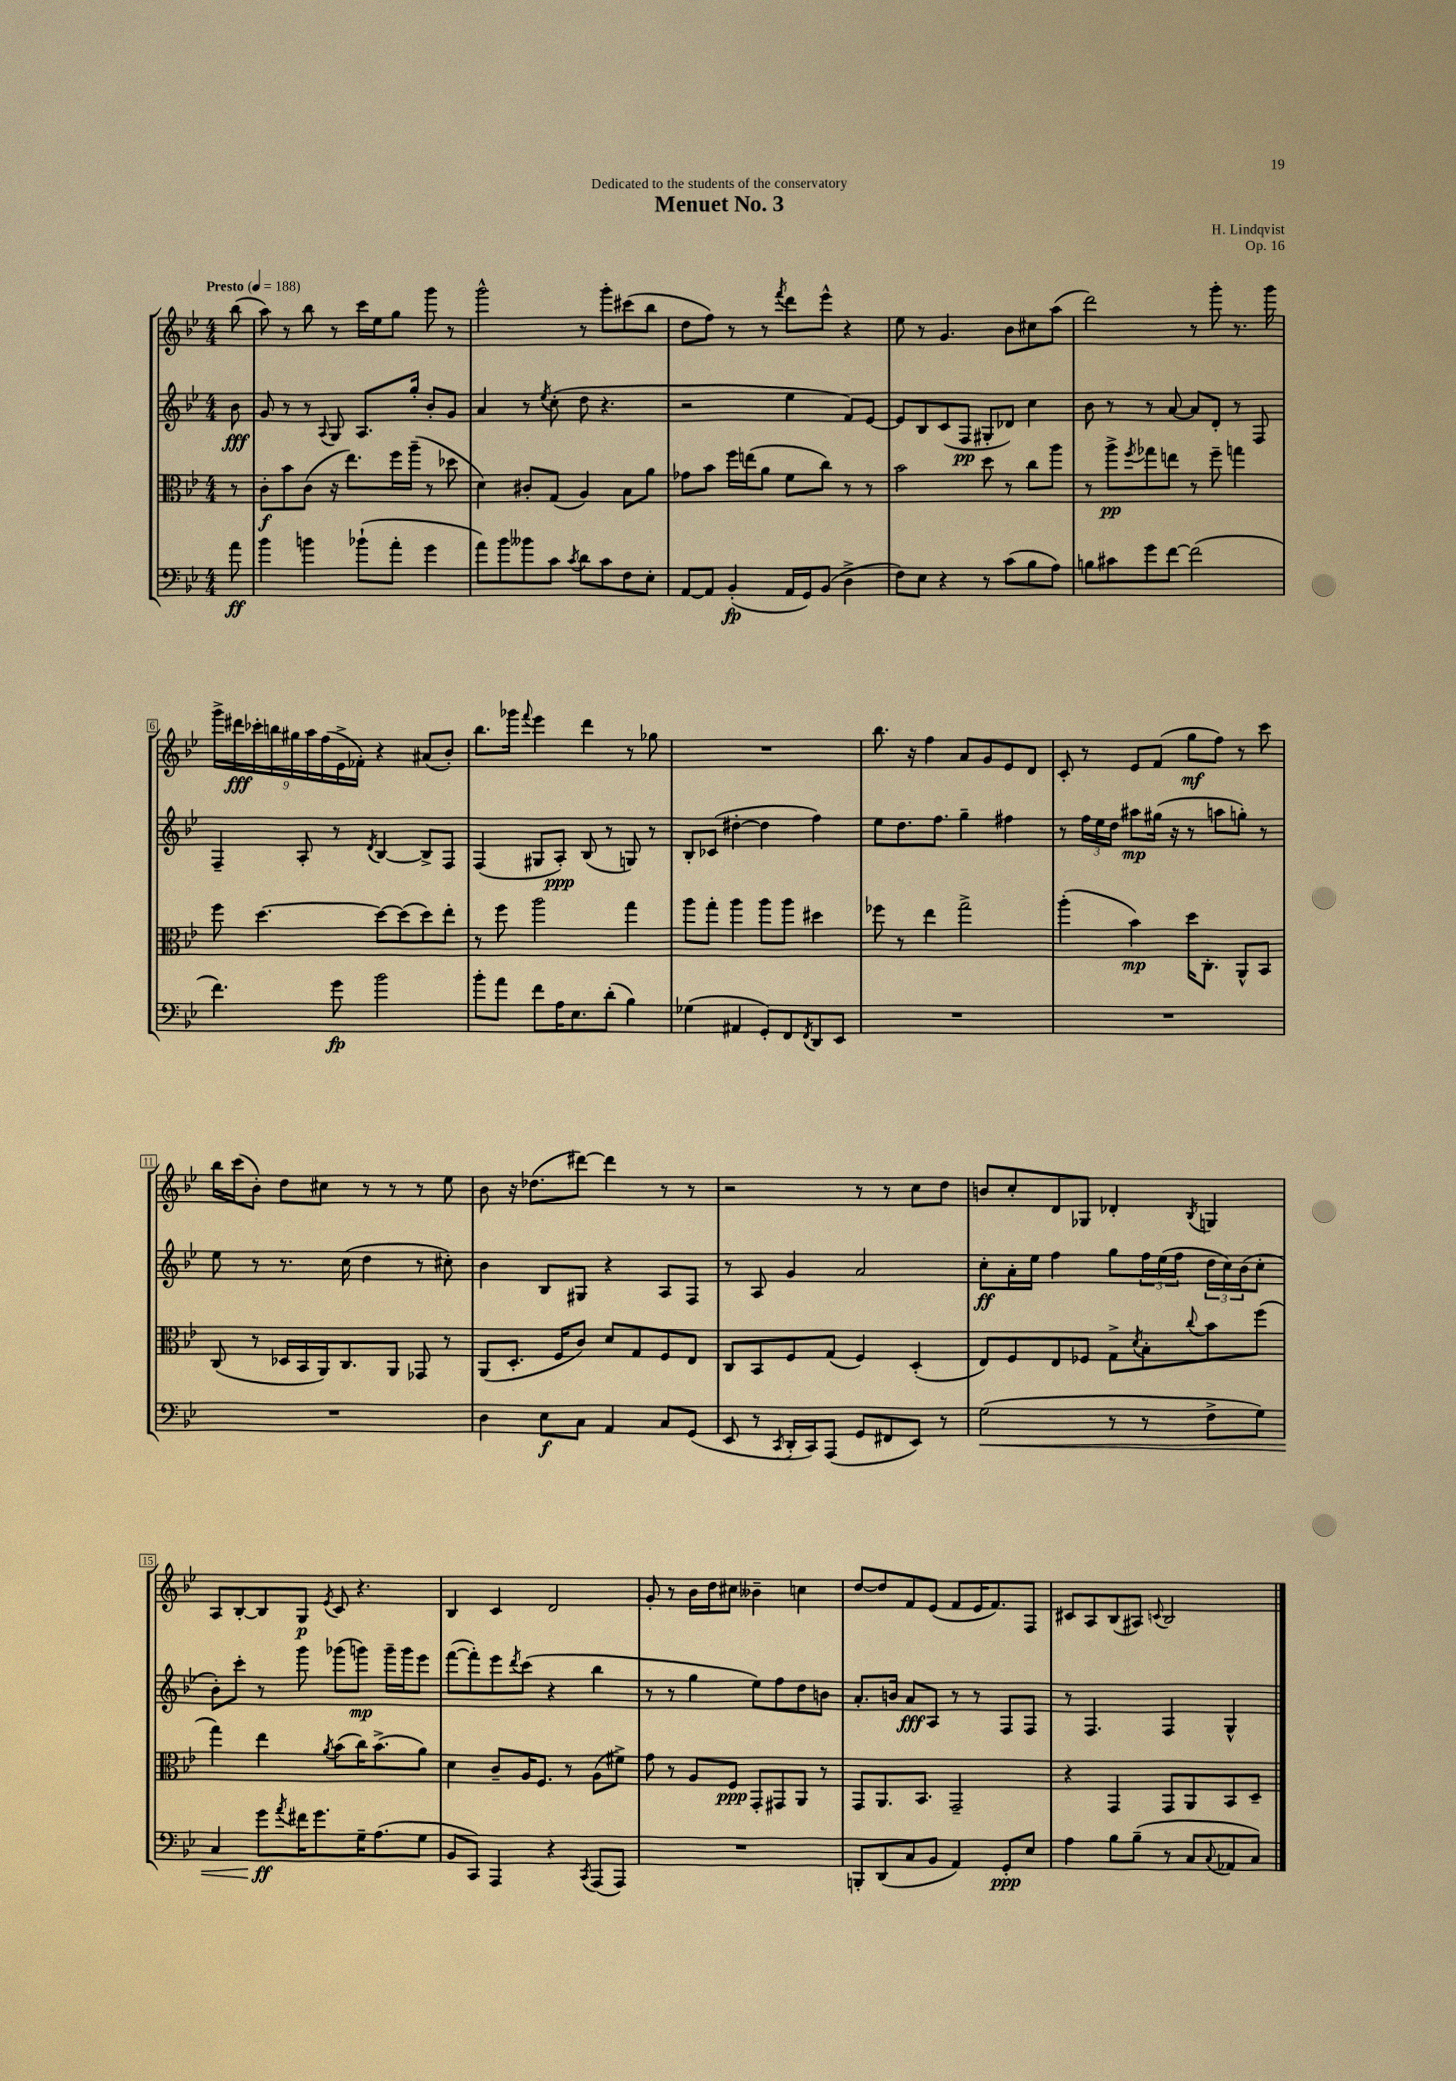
\header { title = "Menuet No. 3" composer = "H. Lindqvist" dedication = "Dedicated to the students of the conservatory" opus = "Op. 16" }
<<
\new StaffGroup <<
\new Staff = "s0" {
    \clef treble \key bes \major \numericTimeSignature \time 4/4 \partial 8 \tempo "Presto" 4 = 188
    bes''8( |
    a''8) r8 bes''8 r8 c'''16 ees''16 g''8 g'''8 r8 |
    g'''2-^ r8 g'''8-. cis'''8( bes''8 |
    d''8 f''8) r8 r8 \acciaccatura { f'''8 } d'''8 ees'''8-^ r4 |
    ees''8 r8 g'4. bes'8 cis''8 a''8( |
    d'''2) r8 g'''8-. r8. g'''16 |
    \tuplet 9/8 { g'''16-> dis'''16\fff ces'''16-. b''16 gis''16 a''16 f''16( ees'16-> fes'16-.) } r4 ais'8( bes'8-.) |
    bes''8. ges'''16 \appoggiatura { f'''8 } ees'''4 d'''4 r8 ges''8 |
    R1 |
    bes''8. r16 f''4 a'8 g'8 ees'8 d'8 |
    c'8-. r8 ees'8 f'8( g''8\mf f''8) r8 c'''8 |
    bes''16 c'''16( bes'8-.) d''8 cis''8 r8 r8 r8 ees''8 |
    bes'8 r16 des''8.( dis'''8~) dis'''4 r8 r8 |
    r2 r8 r8 c''8 d''8 |
    b'8 c''8-. d'8 ges8 des'4-. \acciaccatura { bes8 } g4 |
    a8 bes8~-. bes8 g8\p \acciaccatura { ees'8 } c'8 r4. |
    bes4 c'4 d'2 |
    g'8-. r8 bes'16 d''16 cis''8 beses'4-- c''4 |
    d''8~ d''8 f'8 ees'8( f'8 ees'16 f'8.) f8 |
    cis'8 a8 bes8( ais8) \appoggiatura { c'8 } bes2 \bar "|." |
}
\new Staff = "s1" {
    \clef treble \key bes \major \numericTimeSignature \time 4/4 \partial 8
    bes'8\fff |
    g'8 r8 r8 \appoggiatura { a8 } g8 a8. g''16-. bes'8-. g'8 |
    a'4 r8 \acciaccatura { ees''8 } c''8-.( d''8 r4. |
    r2 ees''4 f'8) ees'8~ |
    ees'8 bes8 c'8( f8\pp gis8-. des'8) c''4 |
    bes'8 r8 r8 a'8~ a'8 d'8-. r8 f8 |
    f4-- a8-. r8 \acciaccatura { d'8 } bes4~ bes8-> f8 |
    f4( gis8 a8-.\ppp) bes8( r8 g8) r8 |
    bes8-. ces'8( dis''4~-. dis''4 f''4) |
    ees''8 d''8. f''8. g''4-- fis''4 |
    r8 \tuplet 3/2 { f''16 ees''16 d''16 } ais''8\mp gis''16( r16 r8 a''8 g''8-.) r8 |
    ees''8 r8 r8. c''16( d''4 r8 cis''8-.) |
    bes'4 bes8 gis8 r4 a8 f8 |
    r8 a8 g'4 a'2 |
    c''8-.\ff a'16-. ees''16 f''4 g''8 \tuplet 3/2 { f''16 ees''16( f''16 } \tuplet 3/2 { d''16 c''16) bes'16( } c''8-. |
    bes'8-.) c'''8-. r8 g'''8 ges'''8( g'''8\mp) g'''16-- g'''16 ees'''8 |
    f'''8~( f'''8-.) ees'''8 \acciaccatura { d'''8 } c'''8( r4 bes''4 |
    r8 r8 g''4 ees''8) f''8 d''8 b'8 |
    a'8.-. b'16 a'8\fff a8 r8 r8 f8 f8 |
    r8 f4. f4 g4-^ \bar "|." |
}
\new Staff = "s2" {
    \clef alto \key bes \major \numericTimeSignature \time 4/4 \partial 8
    r8 |
    c'8-.\f bes'8 c'8( r16 ees''8.) f''16 a''16--( r8 des''8 |
    d'4) cis'8-. g8( a4) bes8 a'8 |
    ges'8 bes'8 f''16 e''16( a'8 f'8 c''8) r8 r8 |
    bes'2 d''8 r8 c''8 a''8 |
    r8 a''8->\pp \acciaccatura { f''8 } ges''8 e''8 r8 f''8-- g''4 |
    f''8 d''4.~ d''8~ d''8( d''8) ees''8-. |
    r8 f''8 a''2 g''4 |
    a''8 g''8-. a''4 a''8 a''8 dis''4 |
    fes''8 r8 ees''4 g''2-> |
    a''4-.( bes'4\mp) d''16 c8.-. a,8-^ bes,8 |
    c8( r8 des16 bes,16 a,16) c8. a,8 ges,8 r8 |
    a,8( d8.-. f16 c'8) d'8 g8 f8 ees8 |
    c8 bes,8 f8 g8( f4) d4-.( |
    ees8) f8 ees8 fes8 g8-> \acciaccatura { d'8 } bes8-. \appoggiatura { c''8 } bes'8 f''8( |
    g''4) ees''4 \acciaccatura { a'8 } bes'8( c''16) bes'8.->( a'8) |
    d'4 c'8-- a16 f8. r8 a8( fis'8->) |
    g'8 r8 a8 f8\ppp g,8-. gis,8 a,8 r8 |
    g,8 a,8. bes,8. g,2-- |
    r4 g,4 g,8 a,8 bes,8 d8-- \bar "|." |
}
\new Staff = "s3" {
    \clef bass \key bes \major \numericTimeSignature \time 4/4 \partial 8
    a'8\ff |
    bes'4 b'4 bes'8-!( a'8-. g'4 |
    a'8) bes'8 beses'8 c'8 \acciaccatura { c'8 } d'8 c'8 f8 ees8-. |
    a,8~ a,8 bes,4-.\fp( a,16 g,16) bes,8( d4-> |
    f8) ees8 r4 r8 c'8( bes8 a8) |
    b8 cis'8 g'8 f'8~ f'2( |
    f'4.) g'8\fp bes'2 |
    bes'8-. a'8 f'8 a16 ees8. d'8-.( bes4) |
    ges4( ais,4 g,8-.) f,8 \acciaccatura { f,8 } d,8 ees,8 |
    R1 |
    R1 |
    R1 |
    d4 ees8\f c8 a,4 c8 g,8( |
    ees,8 r8 \acciaccatura { c,8 } d,16-. c,16) a,,8( g,8 fis,8 ees,8) r8 |
    g2\<( r8 r8 f8-> g8) |
    c4 g'8\ff\! \acciaccatura { a'8 } fis'16 g'8. g16-- a8.( g8 |
    bes,8 c,8) a,,4 r4 \acciaccatura { c,8 } a,,8( a,,8) |
    R1 |
    b,,8-. d,8( c8 bes,8 a,4) g,8-.\ppp ees8 |
    a4 bes8 bes8--( r8 c8 \appoggiatura { c8 } aes,8 c8) \bar "|." |
}
>>
>>
\layout { \context { \Score \override BarNumber.stencil = #(make-stencil-boxer 0.1 0.3 ly:text-interface::print) } }
